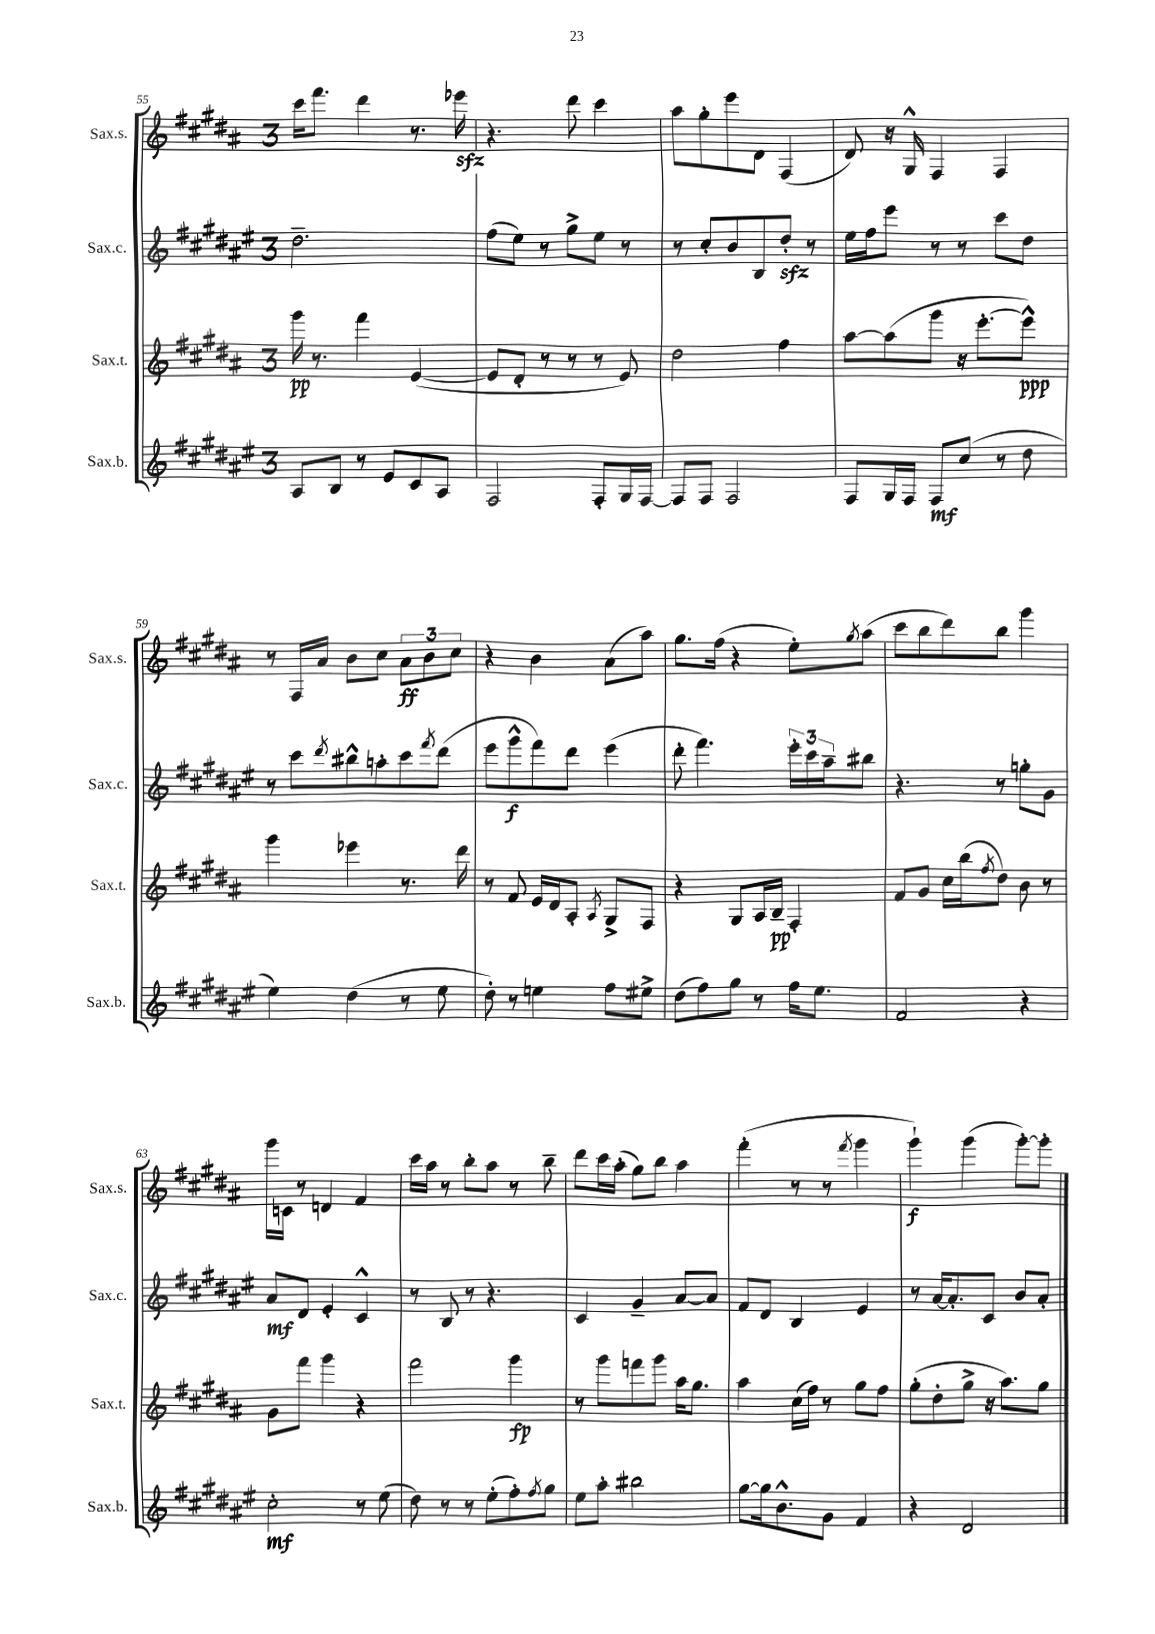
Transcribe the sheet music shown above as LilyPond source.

<<
\new StaffGroup <<
\new Staff = "s0" \with { instrumentName = "Sax.s." shortInstrumentName = "Sax.s." } {
    \clef treble \key b \major \once \override Staff.TimeSignature.style = #'single-digit \time 3/4
    cis'''16 fis'''8. dis'''4 r8. ees'''16\sfz |
    r4. dis'''8 cis'''4 |
    ais''8 gis''8-. e'''8 dis'8 fis4( |
    dis'8) r16 gis16-^ fis4 fis4 |
    r8 fis16 ais'16 b'8 cis''8 \tuplet 3/2 { ais'8\ff b'8 cis''8 } |
    r4 b'4 ais'8( ais''8) |
    gis''8. fis''16( r4 e''8-.) \acciaccatura { gis''8 } ais''8( |
    cis'''8 b''8 dis'''8) b''8 gis'''4 |
    gis'''16 c'16 r8 d'4 fis'4 |
    cis'''16 ais''16 r8 b''8-. ais''8 r8 b''8-- |
    dis'''8 cis'''16 ais''16-.( gis''8) b''8 ais''4 |
    fis'''4-.( r8 r8 \acciaccatura { fis'''8 } gis'''4 |
    gis'''4-!\f) gis'''4( gis'''8~-.) gis'''8-. \bar "|." |
}
\new Staff = "s1" \with { instrumentName = "Sax.c." shortInstrumentName = "Sax.c." } {
    \clef treble \key fis \major \once \override Staff.TimeSignature.style = #'single-digit \time 3/4
    dis''2.-- |
    fis''8( eis''8) r8 gis''8-> eis''8 r8 |
    r8 cis''8-. b'8 b8 dis''8-.\sfz r8 |
    eis''16 fis''16 eis'''8 r8 r8 cis'''8 dis''8 |
    r8 cis'''8 \acciaccatura { dis'''8 } bis''8-^ a''8-. cis'''8 \acciaccatura { fis'''8 } dis'''8( |
    eis'''8 gis'''8-^\f fis'''8) dis'''8 eis'''4( |
    dis'''8-. fis'''4.) \tuplet 3/2 { eis'''16-. cis'''16 ais''16-- } bis''8 |
    r4. r8 g''8-. gis'8 |
    ais'8\mf dis'8 eis'4-. cis'4-^ |
    r8 b8 r8 r4. |
    cis'4 gis'4-- ais'8~ ais'8 |
    fis'8 dis'8 b4 eis'4 |
    r8 ais'16~ ais'8.-. cis'8 b'8 ais'8-. \bar "|." |
}
\new Staff = "s2" \with { instrumentName = "Sax.t." shortInstrumentName = "Sax.t." } {
    \clef treble \key b \major \once \override Staff.TimeSignature.style = #'single-digit \time 3/4
    gis'''16\pp r8. fis'''4 e'4~( |
    e'8 dis'8-. r8 r8 r8 e'8) |
    dis''2 fis''4 |
    ais''8~ ais''8( gis'''8 r16 e'''8.~-. e'''8-^\ppp) |
    gis'''4 ees'''4 r8. dis'''16 |
    r8 fis'8 e'16 dis'16 ais8-. \acciaccatura { ais8 } gis8-> fis8 |
    r4 gis8 ais16 b16--\pp fis4-. |
    fis'8 gis'8 cis''16 b''16( \acciaccatura { fis''8 } dis''8) b'8 r8 |
    gis'8 fis'''8 gis'''4 r4 |
    fis'''2 gis'''4\fp |
    r8 gis'''8 f'''8 gis'''8 ais''16 gis''8. |
    ais''4 cis''16( fis''16) r8 gis''8 fis''8 |
    gis''8-.( dis''8-. gis''8-> r16 ais''8.) gis''8 \bar "|." |
}
\new Staff = "s3" \with { instrumentName = "Sax.b." shortInstrumentName = "Sax.b." } {
    \clef treble \key fis \major \once \override Staff.TimeSignature.style = #'single-digit \time 3/4
    ais8 b8 r8 eis'8 cis'8 ais8 |
    fis2 fis8-. gis16 fis16~ |
    fis8 fis8 fis2 |
    fis8 gis16 fis16 fis8\mf cis''8( r8 dis''8 |
    eis''4) dis''4( r8 eis''8 |
    dis''8-.) r8 e''4 fis''8 eis''8-> |
    dis''8( fis''8) gis''8 r8 fis''16 eis''8. |
    fis'2 r4 |
    cis''2-.\mf r8 eis''8( |
    dis''8) r8 r8 eis''8-.( fis''8-.) \acciaccatura { fis''8 } gis''8 |
    eis''8 ais''8-. bis''2 |
    gis''8~ gis''16 b'8.-^ gis'8 fis'4 |
    r4 dis'2 \bar "|." |
}
>>
>>
\layout { \context { \Score currentBarNumber = #55 } }
